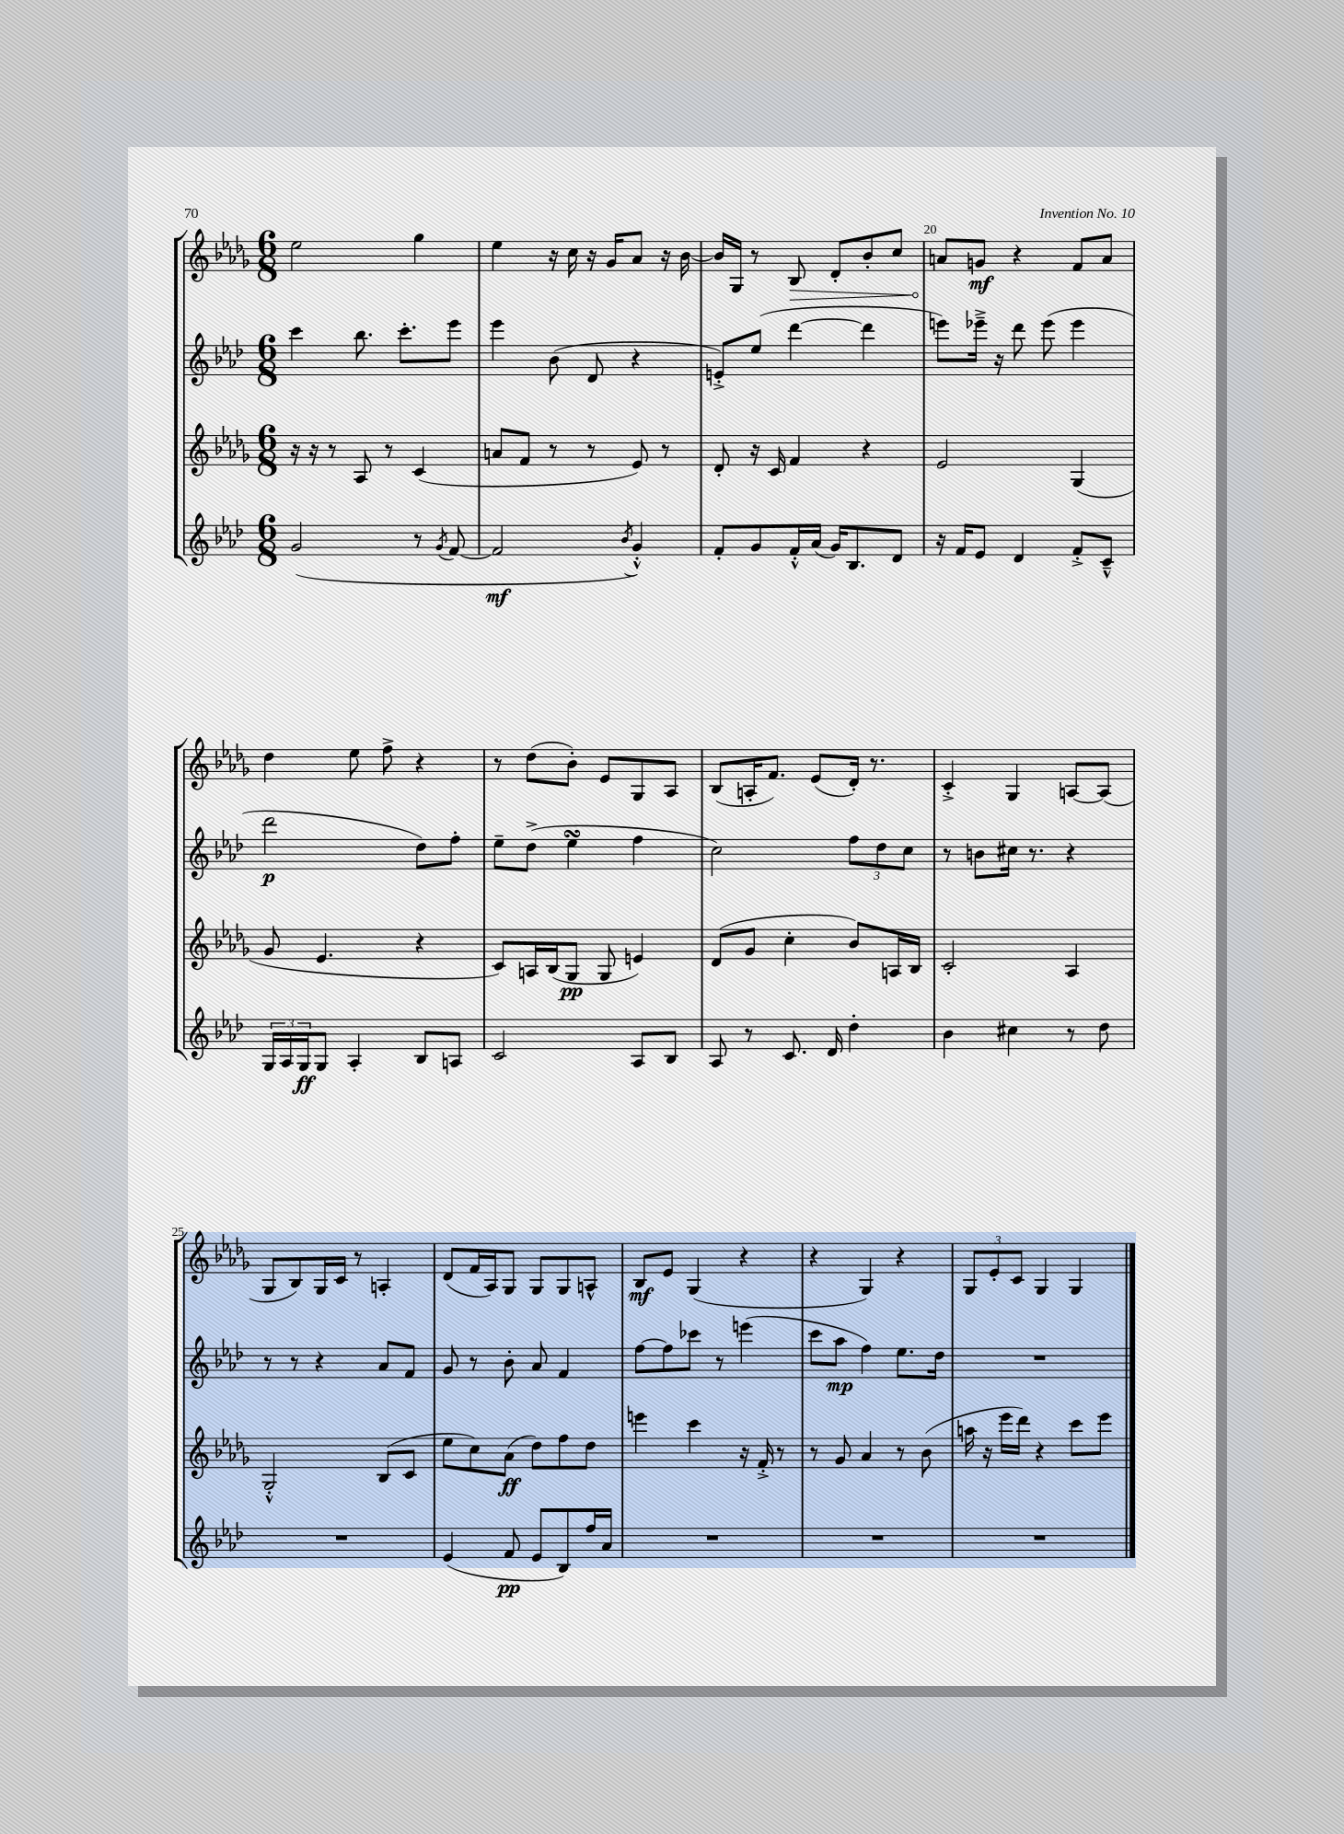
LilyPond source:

<<
\new StaffGroup <<
\new Staff = "s0" {
    \clef treble \key des \major \numericTimeSignature \time 6/8
    ees''2 ges''4 |
    ees''4 r16 c''16 r16 ges'16 aes'8 r16 bes'16~ |
    bes'16 ges16 r8 \once \override Hairpin.circled-tip = ##t bes8\> des'8-. bes'8-. c''8 |
    a'8\! g'8\mf r4 f'8 a'8 |
    des''4 ees''8 f''8-> r4 |
    r8 des''8( bes'8-.) ees'8 ges8 aes8 |
    bes8( a16-. f'8.) ees'8( des'16-.) r8. |
    c'4-.-> ges4 a8~ a8( |
    ges8 bes8) ges16 c'16 r8 a4-. |
    des'8( f'16 aes16) ges8 ges8 ges8 a8-^ |
    bes8\mf ees'8 ges4( r4 |
    r4 ges4) r4 |
    \tuplet 3/2 { ges8 ees'8-. c'8 } ges4 ges4 \bar "|." |
}
\new Staff = "s1" {
    \clef treble \key aes \major \numericTimeSignature \time 6/8
    c'''4 bes''8. c'''8.-. ees'''8 |
    ees'''4 bes'8( des'8 r4 |
    e'8-.->) ees''8( des'''4~ des'''4 |
    e'''8) ees'''16---> r16 des'''8 ees'''8( ees'''4 |
    des'''2\p des''8) f''8-. |
    ees''8-- des''8->( ees''4\turn f''4 |
    c''2) \tuplet 3/2 { f''8 des''8 c''8 } |
    r8 b'8 cis''16 r8. r4 |
    r8 r8 r4 aes'8 f'8 |
    g'8 r8 bes'8-. aes'8 f'4 |
    f''8~ f''8 ces'''8 r8 e'''4( |
    c'''8 aes''8\mp f''4) ees''8. des''16 |
    R2. \bar "|." |
}
\new Staff = "s2" {
    \clef treble \key des \major \numericTimeSignature \time 6/8
    r16 r16 r8 aes8 r8 c'4( |
    a'8 f'8 r8 r8 ees'8) r8 |
    des'8-. r16 c'16 f'4 r4 |
    ees'2 ges4( |
    ges'8 ees'4. r4 |
    c'8) a16 bes16( ges8\pp ges8 e'4) |
    des'8( ges'8 c''4-. bes'8) a16 bes16 |
    c'2-. aes4 |
    ges2-.-^ bes8( c'8 |
    ees''8 c''8) aes'8\ff( des''8) f''8 des''8 |
    e'''4 c'''4 r16 f'16-.-> r8 |
    r8 ges'8 aes'4 r8 bes'8( |
    a''16 r16 ees'''16 des'''16) r4 c'''8 ees'''8 \bar "|." |
}
\new Staff = "s3" {
    \clef treble \key aes \major \numericTimeSignature \time 6/8
    g'2( r8 \acciaccatura { g'8 } f'8~ |
    f'2\mf \acciaccatura { bes'8 } g'4-.-^) |
    f'8-. g'8 f'16-.-^ aes'16( g'16) bes8. des'8 |
    r16 f'16 ees'8 des'4 f'8-.-> c'8---^ |
    \tuplet 3/2 { g16 aes16 g16\ff } g8 aes4-. bes8 a8 |
    c'2 aes8 bes8 |
    aes8 r8 c'8. des'16 des''4-. |
    bes'4 cis''4 r8 des''8 |
    R2. |
    ees'4( f'8\pp ees'8 bes8) f''16 aes'16 |
    R2. |
    R2. |
    R2. \bar "|." |
}
>>
>>
\layout { \context { \Score currentBarNumber = #17 \override BarNumber.break-visibility = ##(#f #t #t) barNumberVisibility = #(every-nth-bar-number-visible 5) } }
